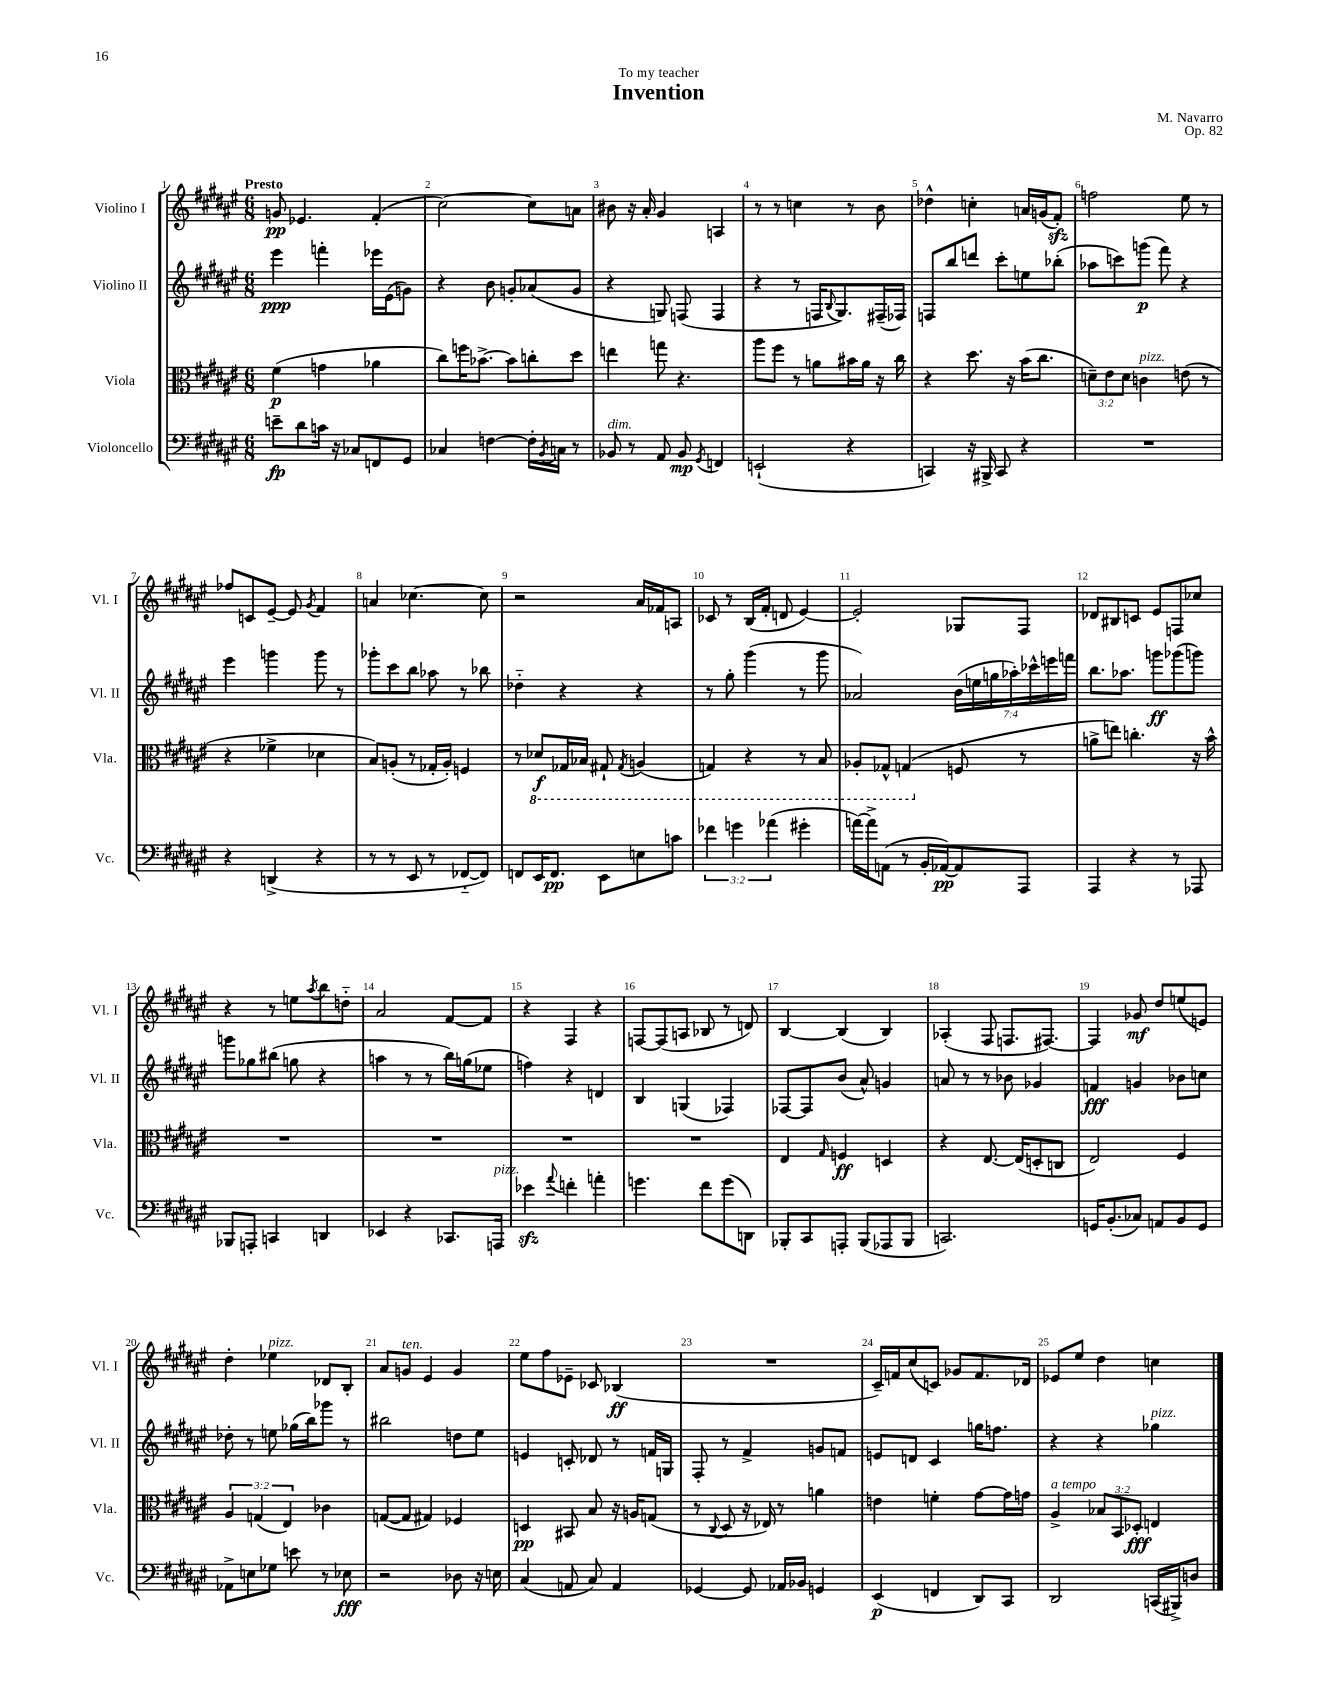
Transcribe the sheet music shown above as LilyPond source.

\header { title = "Invention" composer = "M. Navarro" dedication = "To my teacher" opus = "Op. 82" }
<<
\new StaffGroup <<
\new Staff = "s0" \with { instrumentName = "Violino I" shortInstrumentName = "Vl. I" } {
    \clef treble \key fis \major \numericTimeSignature \time 6/8 \tempo "Presto"
    g'8\pp ees'4. fis'4-.( |
    cis''2~) cis''8 a'8 |
    bis'8 r16 ais'16-. gis'4 a4 |
    r8 r8 c''4 r8 b'8 |
    des''4-^ c''4-. a'16 g'16( fis'8-.\sfz) |
    f''2 eis''8 r8 |
    fes''8 c'8 eis'8~-- eis'8 \acciaccatura { gis'8 } fis'4 |
    a'4 ces''4.~ ces''8 |
    r2 ais'16 fes'16 a8 |
    ces'8 r8 b16( fis'16-. d'8 eis'4~) |
    eis'2-. ges8 fis8 |
    des'8 bis8 c'8 eis'8 f8 ces''8 |
    r4 r8 e''8 \acciaccatura { ais''8 } b''8 d''8-_ |
    ais'2 fis'8~ fis'8 |
    r4 fis4 r4 |
    f8~ f8( a8 bes8 r8 d'8) |
    b4~ b4( b4) |
    aes4-.( fis8 f8. fis8.~) |
    fis4 ges'8\mf dis''8 e''8( e'8) |
    dis''4-. ees''4^\markup { \italic "pizz." } des'8 b8-. |
    ais'8 g'8^\markup { \italic "ten." } eis'4 g'4 |
    eis''8 fis''8 ees'8-- ces'8 bes4\ff( |
    R2. |
    cis'16--) f'16 cis''8( c'8) ges'8 f'8. des'16 |
    ees'8 eis''8 dis''4 c''4 \bar "|." |
}
\new Staff = "s1" \with { instrumentName = "Violino II" shortInstrumentName = "Vl. II" } {
    \clef treble \key fis \major \numericTimeSignature \time 6/8 \override Staff.TupletNumber.text = #tuplet-number::calc-fraction-text
    eis'''4\ppp f'''4-. ees'''16 eis'16( g'8) |
    r4 b'8 g'8-. aes'8( g'8 |
    r4 g8) f8( f4 |
    r4 r8 f16 \appoggiatura { b8 } gis8.) fis16--( fes16) |
    f8 b''8 d'''8 cis'''8-. e''8 bes''8-.( |
    aes''8 c'''8) g'''8\p( fis'''8) r4 |
    eis'''4 g'''4 g'''8 r8 |
    ges'''8-. cis'''8 b''8 aes''8 r8 bes''8 |
    des''4-_ r4 r4 |
    r8 gis''8-. gis'''4( r8 gis'''8 |
    aes'2) \tuplet 7/4 { b'16( e''16 g''16 aes''16-.) ces'''16-^ e'''16 f'''16 } |
    b''8. aes''8. g'''8\ff ges'''8( g'''8) |
    g'''8 ges''8 bis''8( g''8 r4 |
    a''4 r8 r8 b''16) g''16( ees''8 |
    f''4) r4 d'4 |
    b4 g4( fes4) |
    fes8~ fes8 b'8( ais'8-^) g'4 |
    a'8 r8 r8 bes'8 ges'4 |
    f'4\fff g'4 bes'8 c''8 |
    des''8-. r8 e''8 ges''16( b''16) ges'''8 r8 |
    bis''2 d''8 eis''8 |
    e'4 c'8-. des'8 r8 f'16 g16 |
    fis8-. r8 fis'4-> g'8 f'8 |
    e'8 d'8 cis'4 g''16 f''8. |
    r4 r4 ges''4^\markup { \italic "pizz." } \bar "|." |
}
\new Staff = "s2" \with { instrumentName = "Viola" shortInstrumentName = "Vla." } {
    \clef alto \key fis \major \numericTimeSignature \time 6/8 \override Staff.TupletNumber.text = #tuplet-number::calc-fraction-text
    fis'4\p( g'4 aes'4 |
    cis''8) f''16 bes'8.~-> bes'8 c''8-. dis''8 |
    e''4 g''8 r4. |
    ais''8 fis''8 r8 a'8 bis'16 a'16 r16 cis''16 |
    r4 dis''8. r16 b'16( cis''8. |
    \tuplet 3/2 { d'8--) eis'8 d'8 } c'4^\markup { \italic "pizz." } e'8( r8 |
    r4 fes'4-> des'4 |
    b8) a8-.( r8 ges16-. a16-.) f4 |
    r8 \ottava #-1 des8\f ges,16 bes,16 gis,8-! \acciaccatura { gis,8 } a,4( |
    g,4) r4 r8 b,8 |
    aes,8-. ges,8-^ g,4( \ottava #0 f8 r8 |
    a'8-> e''8) c''4.-. r16 b'16-^ |
    R2. |
    R2. |
    R2. |
    R2. |
    eis4 \grace { gis16 } f4\ff d4 |
    r4 eis8.~ eis16( d8-. c8 |
    eis2) fis4 |
    \tuplet 3/2 { ais4 g4( eis4) } ces'4 |
    g8~( g8 gis4) fes4 |
    d4\pp bis,8 b8 r16 a16 g8( |
    r8 \appoggiatura { cis8 } dis8 r16 ees16) r8 a'4 |
    e'4 f'4-. gis'8~ gis'16 g'16 |
    ais4->^\markup { \italic "a tempo" } \tuplet 3/2 { bes8 b,8 des8-.\fff } e4 \bar "|." |
}
\new Staff = "s3" \with { instrumentName = "Violoncello" shortInstrumentName = "Vc." } {
    \clef bass \key fis \major \numericTimeSignature \time 6/8 \override Staff.TupletNumber.text = #tuplet-number::calc-fraction-text
    e'8--\fp dis'8 c'16 r16 ces8 f,8 gis,8 |
    ces4 f4~ f16-. \acciaccatura { b,8 } c16 r8 |
    bes,8^\markup { \italic "dim." } r8 ais,8 bes,8\mp \acciaccatura { gis,8 } f,4 |
    e,2-!( r4 |
    c,4) r16 bis,,16-> c,8 r4 |
    R2. |
    r4 d,4->( r4 |
    r8 r8 eis,8 r8 fes,8~-_ fes,8) |
    f,8 eis,16 f,8.\pp eis,8 e8 c'8 |
    \tuplet 3/2 { fes'4 g'4 aes'4( } gis'4-. |
    a'16~) a'16-> a,8( r8 b,16-. aes,16~\pp) aes,8 ais,,8 |
    ais,,4 r4 r8 aes,,8 |
    bes,,8 a,,8-. c,4 d,4 |
    ees,4 r4 ces,8. a,,16^\markup { \italic "pizz." } |
    ees'4\sfz \appoggiatura { ais'8 } f'4-. a'4-. |
    g'4. fis'8 g'8( d,8) |
    bes,,8-. cis,8 a,,8-. bes,,8( aes,,8 bes,,8 |
    c,2.) |
    g,16 b,8.-.( ces8) a,8 b,8 g,8 |
    aes,8-> e8 ges8 e'8 r8 ees8\fff |
    r2 des8 r16 e16 |
    cis4( a,8 cis8) a,4 |
    ges,4~ ges,8 aes,16 bes,16 g,4 |
    eis,4\p( f,4 dis,8) cis,8 |
    dis,2 c,16( bis,,16->) d8 \bar "|." |
}
>>
>>
\layout { \context { \Score \override BarNumber.break-visibility = ##(#f #t #t) barNumberVisibility = #all-bar-numbers-visible } }
